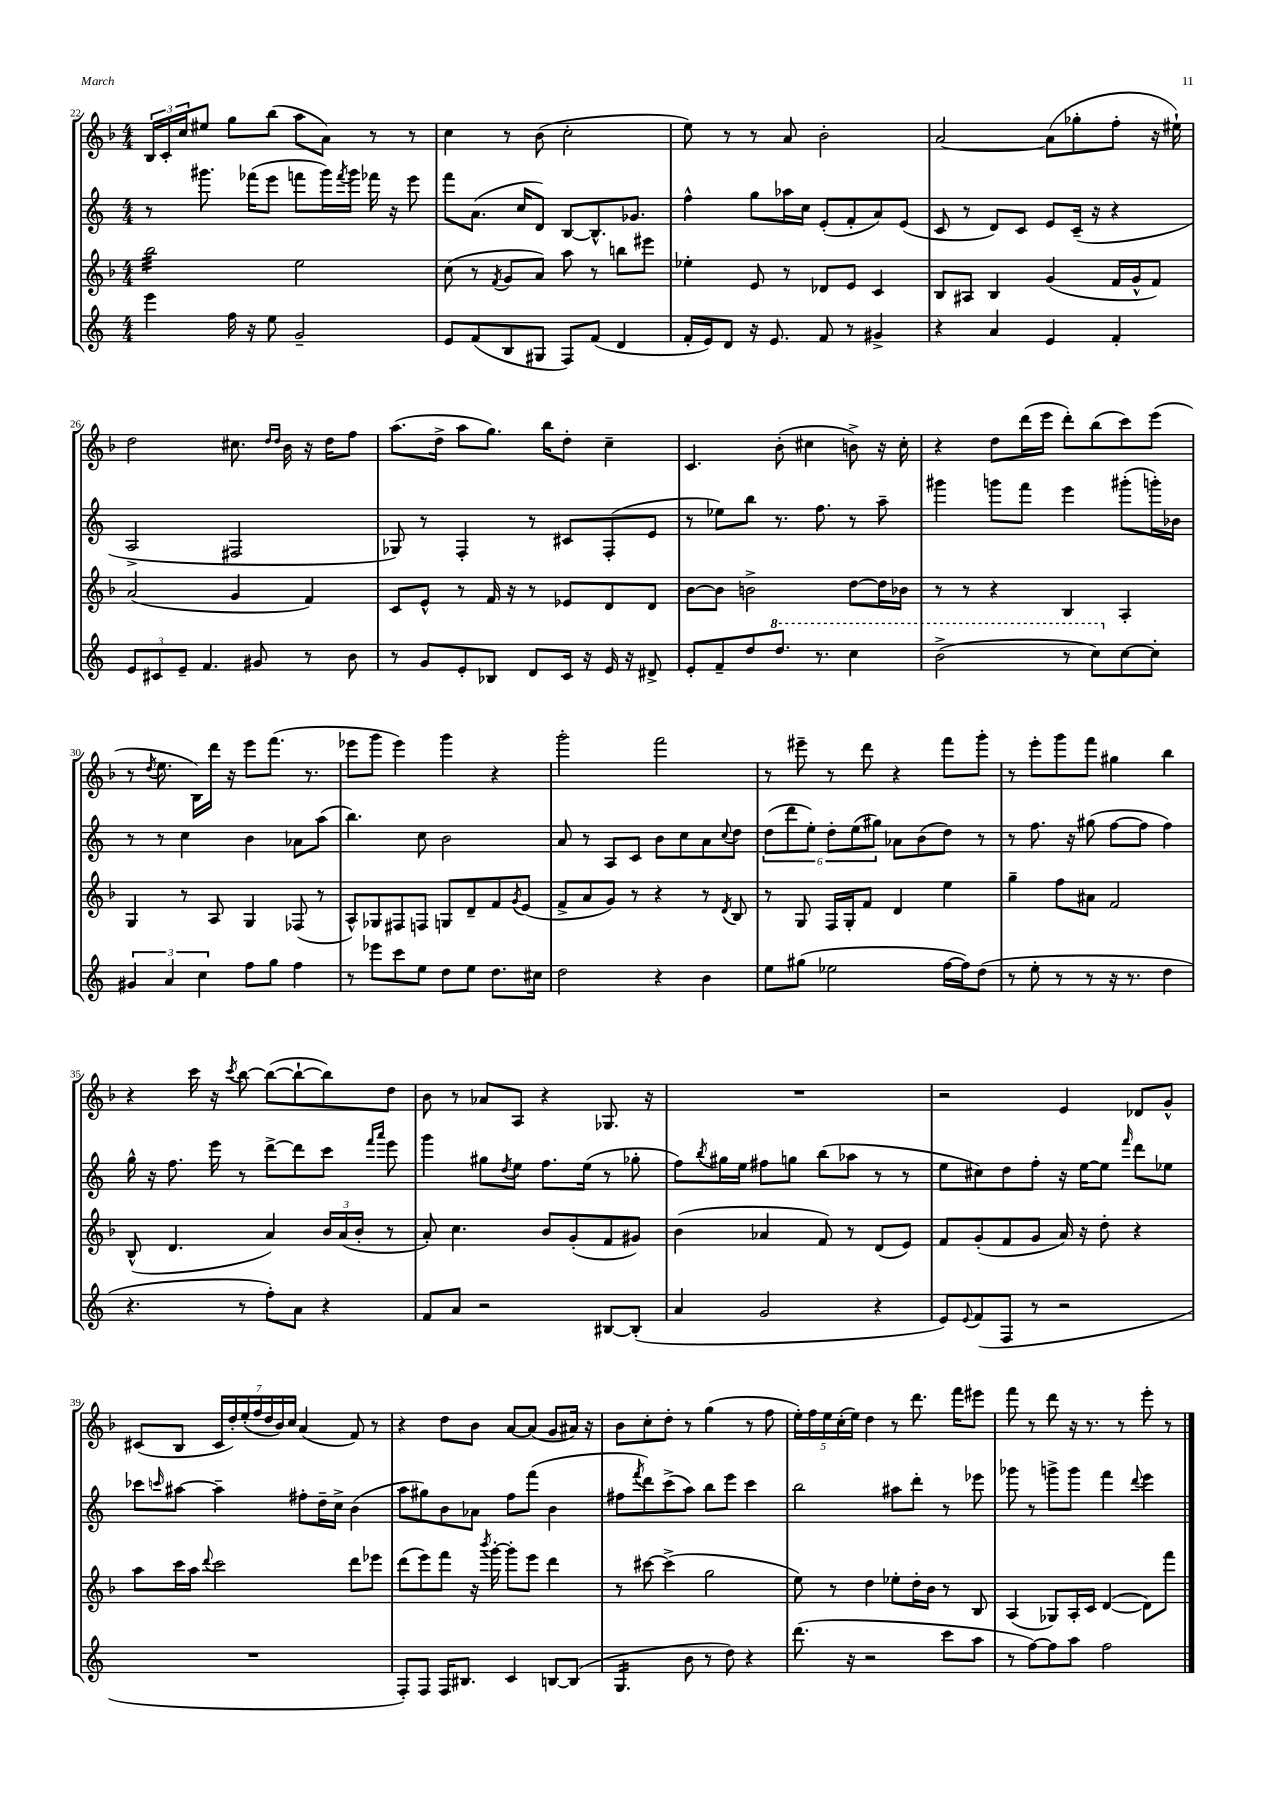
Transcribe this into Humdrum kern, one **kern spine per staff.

**kern	**kern	**kern	**kern
*part4	*part3	*part2	*part1
*staff4	*staff3	*staff2	*staff1
*clefG2	*clefG2	*clefG2	*clefG2
*k[]	*k[b-]	*k[]	*k[b-]
*M4/4	*M4/4	*M4/4	*M4/4
=22	=22	=22	=22
*	*tremolo	*	*
4eee\	32bb-\LLL	8r	24B-/LL
.	32bb-\	.	.
.	.	.	24c'/
.	32bb-\	.	.
.	.	.	24cc/J
.	32bb-\	.	.
.	32bb-\	8.ggg#X\	8ee#X/J
.	32bb-\	.	.
.	32bb-\	.	.
.	32bb-\	.	.
16ff\	32bb-\	.	8gg\L
.	32bb-\	.	.
16r	32bb-\	(16fff-X\KL	.
.	32bb-\	.	.
8ee\	32bb-\	8eee\J	(8bb-\J
.	32bb-\	.	.
.	32bb-\	.	.
.	32bb-\JJJ	.	.
*	*Xtremolo	*	*
2g~/	2ee\	8fffn\L	8aa\L
.	.	16ggg#\L)	8a\J)
.	.	8qfff/	.
.	.	16ggg#\JJ	.
.	.	16fff-X\	8r
.	.	16r	.
.	.	8eee\	8r
=23	=23	=23	=23
8e/L	(8cc\	8fff\L	4cc\
(8f/	8r	(8.a\J	.
.	8qf/	.	.
8B/	8g/L	.	8r
.	.	16cc/KL	.
8G#X/J	8a/J)	8d/J)	(8b-\
8F/L)	8aa\	[8B/L	2cc'\
(8f/J	8r	8.B^^/]	.
4d/	8bbn\L	.	.
.	.	8.g-X/J	.
.	8eee#X\J	.	.
=24	=24	=24	=24
16f'/LL	4ee-X'\	4ff^^\	8ee\)
16e/J)	.	.	.
8d/J	.	.	8r
16r	8e/	8gg\L	8r
8.e/	.	.	.
.	8r	16aa-X\L	8a/
.	.	16cc\JJ	.
8f/	8d-X/L	(8e'/L	2b-'\
8r	8e/J	8f'/	.
4g#X^/	4c/	8a/)	.
.	.	(8e/J	.
=25	=25	=25	=25
4r	8B-/L	8c/	[2a/
.	8A#X/J	8r	.
4a/	4B-/	8d/L)	.
.	.	8c/J	.
4e/	(4g/	8e/L	(8a\L]
.	.	(16c~/Jk	8gg-X'\
.	.	16r	.
4f'/	16f/LL	4r	8ff'\J
.	16g^^/J	.	.
.	8f/J)	.	16r
.	.	.	16ee#X`\)
!!LO:LB:g=z
=26	=26	=26	=26
12e/L	(2a/	2A^/	2dd\
12c#X/	.	.	.
12e~/J	.	.	.
4.f/	.	.	.
.	4g/	2F#X/	8.cc#X\
8g#X/	.	.	.
.	.	.	16qqdd/LL
.	.	.	16qqdd/JJ
.	.	.	16b-\
8r	4f/)	.	16r
.	.	.	16dd\KL
8b\	.	.	8ff\J
=27	=27	=27	=27
8r	8c/L	8G-X/)	(8.aa\L
8g/L	8e^^/J	8r	.
.	.	.	16dd^\Jk
8e'/	8r	4F'/	8aa\L
8B-X/J	16f/	.	8.gg\J)
.	16r	.	.
8d/L	8r	8r	.
.	.	.	16bb-\KL
16c/Jk	8e-X/L	8c#X/L	8dd'\J
16r	.	.	.
16e/	8d/	(8F'/	4cc~\
16r	.	.	.
8d#X^/	8d/J	8e/J	.
=28	=28	=28	=28
8e'/L	[8b-\L	8r	4.c/
8f~/	8b-\J]	8ee-X\L)	.
8dd/	2bn^\	8bb\J	.
*8va	*	*	*
8.ddd/J	.	8.r	(8b-'\
.	.	.	4cc#X\
8.r	.	8.ff\	.
4ccc\	[8dd\L	8r	8bn^\)
.	16dd\L]	8aa~\	16r
.	16b-X\JJ	.	16cc#'\
=29	=29	=29	=29
(2bb^\	8r	4ggg#X\	4r
.	8r	.	.
.	4r	8gggn\L	8dd\L
.	.	8fff\J	(16ddd\L
.	.	.	16eee\JJ
8r	4B-/	4eee\	8ddd'\L)
8ccc\L)	.	.	(8bb-\
*X8va	*	*	*
[8cc\	4A'/	(8ggg#X'\L	8ccc\)
8cc'\J]	.	16gggn'\L)	(8eee\J
.	.	16b-X\JJ	.
!!LO:LB:g=z
=30	=30	=30	=30
6g#X/	4G/	8r	8r
.	.	.	8qdd/
.	.	8r	8.ee\
6a/	.	.	.
.	8r	4cc\	.
.	.	.	16B-\LL)
6cc\	.	.	.
.	8A/	.	16ddd\JJ
.	.	.	16r
8ff\L	4G/	4b\	8eee\L
8gg\J	.	.	(8.fff\J
4ff\	(8F-X/	8a-X\L	.
.	.	.	8.r
.	8r	(8aa\J	.
=31	=31	=31	=31
8r	8A^^/L)	4.bb\)	8eee-X\L
8eee-X\L	8G-X/	.	8ggg\J
8ccc\	8F#X/	.	4eee-\)
8ee\J	8Fn/J	8cc\	.
8dd\L	8Gn/L	2b\	4ggg\
8ee\J	8d~/	.	.
8.dd\L	8f/	.	4r
.	8qg/	.	.
.	(8e/J	.	.
16cc#X\Jk	.	.	.
=32	=32	=32	=32
2dd\	8f^/L	8a/	2ggg'\
.	8a/	8r	.
.	8g/J)	8A/L	.
.	8r	8c/J	.
4r	4r	8b\L	2fff\
.	.	8cc\	.
4b\	8r	8a\	.
.	8qd/	8qqcc/	.
.	8B-/	8dd\J	.
=33	=33	=33	=33
8ee\L	8r	(12dd\L	8r
.	.	12ddd\	.
(8gg#X\J	8G/	.	8eee#X~\
.	.	12ee'\J)	.
2ee-X\	16F/LL	12dd'\L	8r
.	16G'/J	.	.
.	.	(12ee\	.
.	8f/J	.	8ddd\
.	.	12gg#X\J)	.
.	4d/	8a-X\L	4r
.	.	(8b\	.
[16ff\LL	4ee\	8dd\J)	8fff\L
16ff\J])	.	.	.
(8dd\J	.	8r	8ggg'\J
=34	=34	=34	=34
8r	4gg~\	8r	8r
8ee'\	.	8.ff\	8eee'\L
8r	8ff\L	.	8ggg\
.	.	16r	.
8r	8a#X\J	(8gg#X\	8fff\J
16r	2f/	[8ff\L	4gg#X\
8.r	.	.	.
.	.	8ff\J]	.
4dd\	.	4ff\)	4bb-\
!!LO:LB:g=z
=35	=35	=35	=35
4.r	(8B-^^/	16gg^^\	4r
.	.	16r	.
.	4.d/	8.ff\	.
.	.	.	16ccc\
.	.	16eee\	16r
.	.	.	8qccc/
8r	.	8r	[8bb-\
8ff'\L)	4a/)	[8ddd^\L	(8bb-\L_
8a\J	.	8ddd\]	8bb-`\_
4r	24b-/LL	8ccc\J	8bb-\])
.	(24a/	.	.
.	24b-'/JJ	.	.
.	.	16qqfff/LL	.
.	.	16qqaaa/JJ	.
.	8r	8eee\	8dd\J
=36	=36	=36	=36
8f/L	8a'/)	4ggg\	8b-\
8a/J	4.cc\	.	8r
2r	.	8gg#X\L	8a-X/L
.	.	8qdd/	.
.	.	8ee\J	8A/J
.	8b-/L	8.ff\L	4r
.	(8g'/	.	.
.	.	(16ee\Jk	.
[8B#X/L	8f/	8r	8.G-X/
(8B#'/J]	8g#X/J)	8gg-X'\	.
.	.	.	16r
=37	=37	=37	=37
4a/	(4b-\	8ff\L)	1r
.	.	8qbb/	.
.	.	16gg#X\L	.
.	.	16ee\JJ	.
2g/	4a-X/	8ff#X\L	.
.	.	8ggn\J	.
.	8f/)	(8bb\L	.
.	8r	8aa-X\J	.
4r	(8d/L	8r	.
.	8e/J)	8r	.
=38	=38	=38	=38
8e/L)	8f/L	8ee\L	2r
8qqe/	.	.	.
(8f/	(8g'/	8cc#X\)	.
8F/J	8f/	8dd\	.
8r	8g/J	8ff'\J	.
2r	16a/)	16r	4e/
.	16r	[16ee\KL	.
.	8dd'\	8ee\J]	.
.	.	16qqfff/	.
.	4r	8ddd\L	8d-X/L
.	.	8ee-X\J	8g^^/J
!!LO:LB:g=z
=39	=39	=39	=39
1r	8aa\L	8ccc-X\L	(8c#X/L
.	.	16qqcccn/	.
.	16ccc\L	[8aa#X\J	8B-/J
.	16aa\JJ	.	.
.	8qqddd/	.	.
.	2ccc\	4aa#~\]	28c#/LL
.	.	.	28dd'/)
.	.	.	(28ee'/
.	.	.	28ff/
.	.	.	28dd/
.	.	.	28b-/)
.	.	.	28cc/JJ
.	.	8ff#X'\L	(4a/
.	.	16dd~\L	.
.	.	16cc^\JJ	.
.	8ddd\L	(4b\	8f/)
.	8eee-X\J	.	8r
=40	=40	=40	=40
8F'/L)	(8ddd\L	8aa\L	4r
8F/J	8eee\)	8gg#X\)	.
16F/KL	8fff\J	8b\	8dd\L
8.B#X/J	.	.	.
.	16r	8a-X\J	8b-\J
.	8qbbb-/	.	.
.	[16ggg'\	.	.
4c/	8ggg'\L]	8ff\L	[8a/L
.	8eee\J	(8fff\J	(8a/J]
[8Bn/L	4ddd\	4b\	8g/L
(8B/J]	.	.	16a#X/Jk)
.	.	.	16r
=41	=41	=41	=41
*tremolo	*	*	*
16G/LL	8r	8ff#X\L	8b-\L
16G/	.	.	.
.	.	8qfff/	.
16G/	[8ccc#X\	8ddd\)	8cc'\
16G/	.	.	.
16G/	(4ccc#^\]	(8ccc^\	8dd'\J
16G/JJ	.	.	.
*Xtremolo	*	*	*
8b\	.	8aa\J)	8r
8r	2gg\	8bb\L	(4gg\
8dd\)	.	8eee\J	.
4r	.	4ccc\	8r
.	.	.	8ff\
=42	=42	=42	=42
(8.ddd\	8ee\)	2bb\	20ee'\LL)
.	.	.	20ff\
.	.	.	20ee\
.	8r	.	.
.	.	.	(20cc'\
16r	.	.	.
.	.	.	20ee\JJ)
2r	4dd\	.	4dd\
.	8ee-X'\L	8aa#X\L	8r
.	16dd'\L	8ddd'\J	8.ddd\
.	16b-\JJ	.	.
8ccc\L	8r	8r	.
.	.	.	16fff\KL
8aa\J	8B-/	8eee-X\	8eee#X\J
=43	=43	=43	=43
8r	(4A/	8ggg-X\	8fff\
[8ff\L)	.	8r	8r
8ff\]	8G-X/L)	8gggn^\L	8ddd\
8aa\J	16A'/L	8ggg\J	16r
.	16c/JJ	.	8.r
2ff\	([4d/	4fff\	.
.	.	.	8r
.	.	8qqddd/	.
.	8d\L])	4eee\	8eee'\
.	8fff\J	.	8r
==	==	==	==
*-	*-	*-	*-
